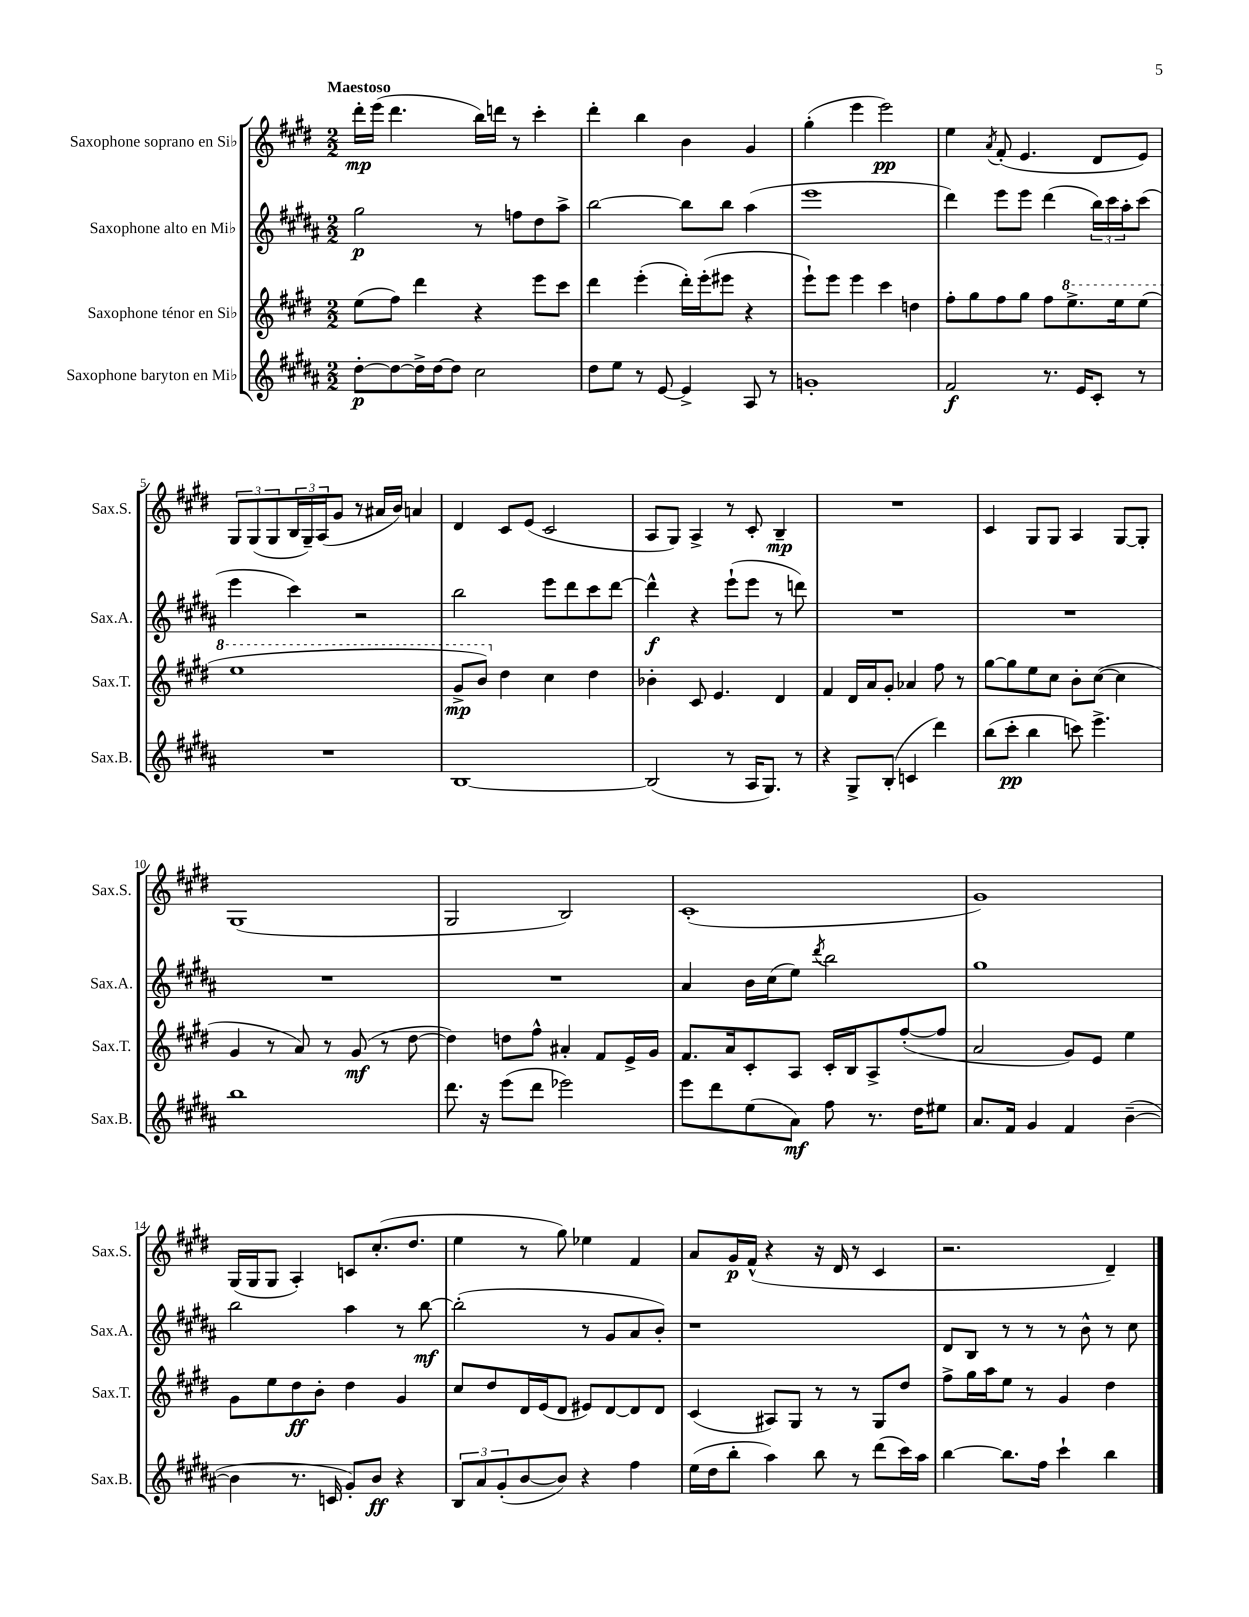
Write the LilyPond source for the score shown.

<<
\new StaffGroup <<
\new Staff = "s0" \with { instrumentName = "Saxophone soprano en Sib" shortInstrumentName = "Sax.S." } {
    \clef treble \key e \major \numericTimeSignature \time 2/2 \tempo "Maestoso"
    dis'''16-.\mp e'''16( dis'''4. b''16) d'''16 r8 cis'''4-. |
    dis'''4-. b''4 b'4 gis'4 |
    gis''4-.( e'''4 e'''2\pp) |
    e''4 \acciaccatura { a'8 } fis'8-.( e'4. dis'8 e'8) |
    \tuplet 3/2 { gis8 gis8( gis8 } \tuplet 3/2 { b16 gis16--) a16( } gis'8 r8 ais'16 b'16) a'4 |
    dis'4 cis'8 e'8( cis'2 |
    a8 gis8) a4-> r8 cis'8-. b4--\mp |
    R1 |
    cis'4 gis8 gis8 a4 gis8~ gis8-. |
    gis1( |
    gis2 b2) |
    cis'1-.( |
    gis'1) |
    gis16( gis16 gis8 a4-.) c'8 cis''8.-.( dis''8. |
    e''4 r8 gis''8) ees''4 fis'4 |
    a'8 gis'16\p fis'16-^( r4 r16 dis'16 r8 cis'4 |
    r2. dis'4--) \bar "|." |
}
\new Staff = "s1" \with { instrumentName = "Saxophone alto en Mib" shortInstrumentName = "Sax.A." } {
    \clef treble \key b \major \numericTimeSignature \time 2/2
    gis''2\p r8 f''8 dis''8 ais''8-> |
    b''2~ b''8 b''8 ais''4( |
    e'''1 |
    dis'''4) e'''8 e'''8 dis'''4( \tuplet 3/2 { b''16) cis'''16 ais''16-. } cis'''8( |
    e'''4 cis'''4) r2 |
    b''2 e'''8 dis'''8 cis'''8 dis'''8~ |
    dis'''4-^\f r4 e'''8-!( e'''8 r8 d'''8) |
    R1 |
    R1 |
    R1 |
    R1 |
    ais'4 b'16 cis''16( e''8) \acciaccatura { dis'''8 } b''2 |
    gis''1 |
    b''2 ais''4 r8 b''8~\mf |
    b''2-.( r8 gis'8 ais'8 b'8-.) |
    r1 |
    dis'8 b8 r8 r8 r8 b'8-^ r8 cis''8 \bar "|." |
}
\new Staff = "s2" \with { instrumentName = "Saxophone ténor en Sib" shortInstrumentName = "Sax.T." } {
    \clef treble \key e \major \numericTimeSignature \time 2/2
    e''8( fis''8) dis'''4 r4 e'''8 cis'''8 |
    dis'''4 e'''4-.( dis'''16-.) e'''16-.( eis'''8 r4 |
    e'''8-!) e'''8 e'''4 cis'''4 d''4 |
    fis''8-. gis''8 fis''8 gis''8 fis''8 \ottava #1 e'''8.-> e'''16 e'''8( |
    e'''1 |
    gis''8->\mp b''8) \ottava #0 dis''4 cis''4 dis''4 |
    bes'4-. cis'8 e'4. dis'4 |
    fis'4 dis'16 a'16 gis'8-. aes'4 fis''8 r8 |
    gis''8~ gis''8 e''8 cis''8 b'8-. cis''8~( cis''4 |
    gis'4 r8 a'8) r8 gis'8\mf( r8 dis''8~ |
    dis''4) d''8 fis''8-^ ais'4-. fis'8 e'16-> gis'16 |
    fis'8. a'16 cis'8-. a8 cis'16-. b16 a8-> fis''8~-.( fis''8 |
    a'2 gis'8) e'8 e''4 |
    gis'8 e''8 dis''8\ff b'8-. dis''4 gis'4 |
    cis''8 dis''8 dis'16 e'16( dis'8 eis'8) dis'8~ dis'8 dis'8 |
    cis'4( ais8) gis8 r8 r8 gis8 dis''8 |
    fis''8-> gis''16 a''16 e''8 r8 gis'4 dis''4 \bar "|." |
}
\new Staff = "s3" \with { instrumentName = "Saxophone baryton en Mib" shortInstrumentName = "Sax.B." } {
    \clef treble \key b \major \numericTimeSignature \time 2/2
    dis''8~-.\p dis''8~ dis''16-> dis''16~ dis''8 cis''2 |
    dis''8 e''8 r8 e'8~ e'4-> ais8 r8 |
    g'1-. |
    fis'2\f r8. e'16 cis'8-. r8 |
    R1 |
    b1~ |
    b2( r8 ais16 gis8.) r8 |
    r4 gis8-> b8-.( c'4 dis'''4) |
    b''8( cis'''8-.\pp b''4 c'''8) e'''4.-> |
    b''1 |
    dis'''8. r16 e'''8( dis'''8 ees'''2) |
    e'''8 dis'''8 e''8( ais'8\mf) fis''8 r8. dis''16 eis''8 |
    ais'8. fis'16 gis'4 fis'4 b'4~--( |
    b'4 r8. c'16 gis'8-.) b'8\ff r4 |
    \tuplet 3/2 { b8 ais'8 gis'8-.( } b'8~ b'8) r4 fis''4 |
    e''16( dis''16 b''8-. ais''4) b''8 r8 dis'''8( cis'''16) ais''16 |
    b''4~ b''8. fis''16 cis'''4-! b''4 \bar "|." |
}
>>
>>
